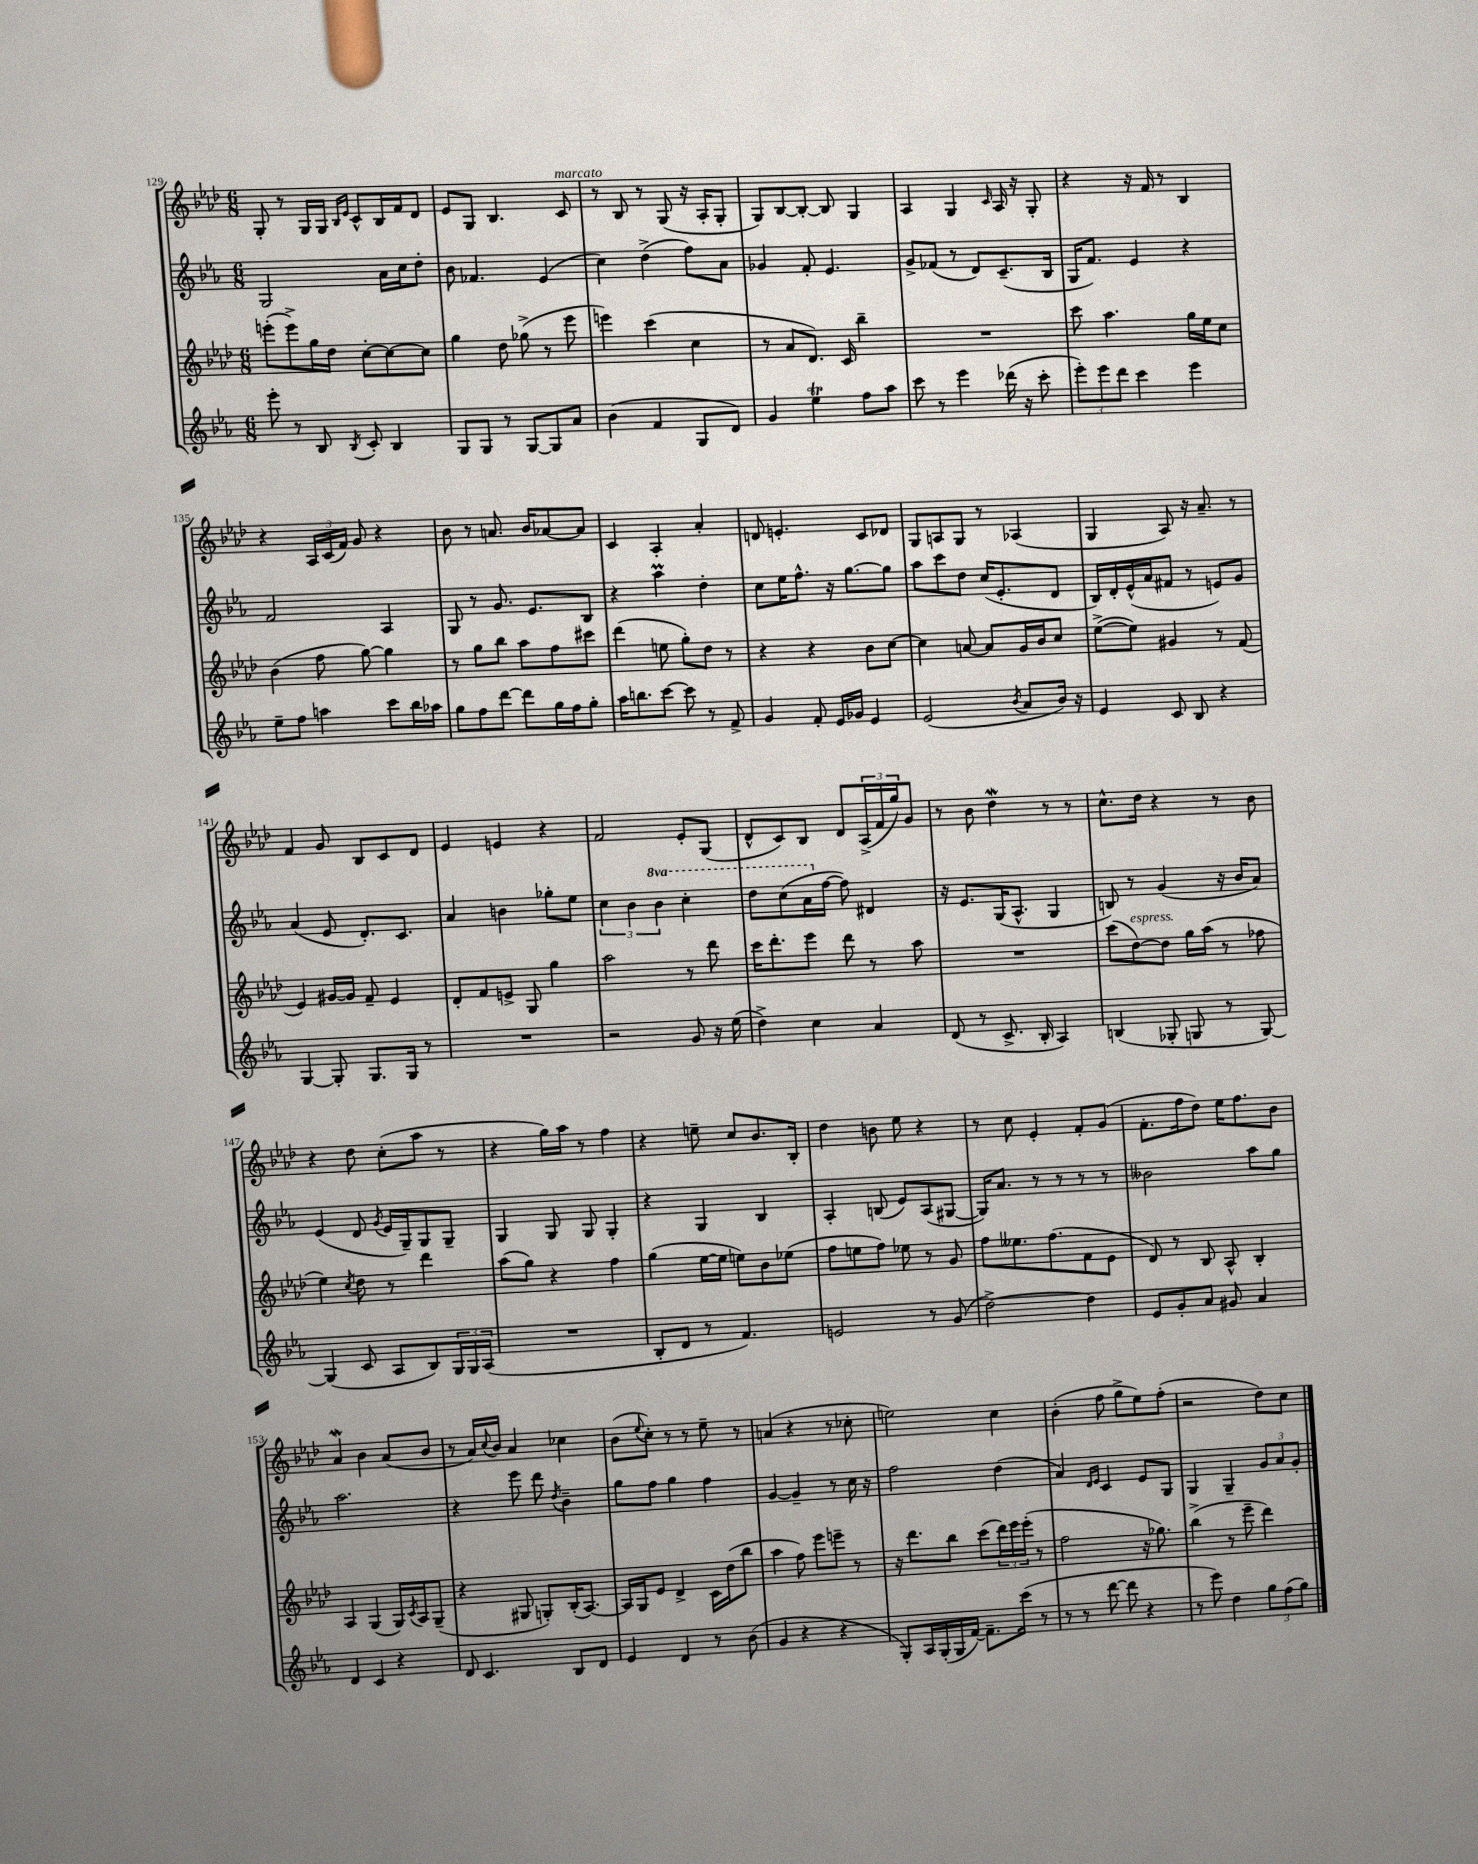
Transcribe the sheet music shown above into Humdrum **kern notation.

**kern	**kern	**kern	**kern
*staff4	*staff3	*staff2	*staff1
*clefG2	*clefG2	*clefG2	*clefG2
*k[b-e-a-]	*k[b-e-a-d-]	*k[b-e-a-]	*k[b-e-a-d-]
*M6/8	*M6/8	*M6/8	*M6/8
8eee-'\	(8eee'\L	2G/	8G'/
8r	8eee^\)	.	8r
8B-/	16gg\L	.	16G/LL
.	16dd-\JJ	.	16G/JJ
.	.	.	16qqB-/LL
8qB-/	.	.	16qqe-/JJ
8c'/	[8cc'\L	.	8c^^/L
4B-/	8cc\_	16a-\LL	16B-/L
.	.	16cc\J	16f/J
.	8cc\]J	8dd'\J	8d-/J
=	=	=	=
8G/L	4gg\	8b-\	8e-/L
8G/J	.	4.f-/	8G/J
8r	8dd-\	.	4.B-/
[8G/L	(8gg-^\	.	.
8G/]	8r	(4e-/	.
8a-/J	8eee-\	.	8c/
=	=	=	=
(4b-\	4eee\)	4cc\)	8r
.	.	.	8B-/
4f/	(4ccc\	(4dd^\	8r
.	.	.	(8G/
8G/L	4cc\	8ff\L)	16r
.	.	.	16A-'/LK
8d/J)	.	8a-\J	8G'/J
=	=	=	=
4g/	8r	4g-/	8G/L)
.	8a-/L	.	[8B-/
4ee-\	8.d-/J)	8f'/	8B-'/_J
.	.	4.e-/	8B-/]
.	16c/	.	.
8ff\L	4bb-~\	.	4G/
8aa-\J	.	.	.
=	=	=	=
8ccc\	2.r	8g^/L	4A-/
8r	.	(8f-/J	.
4eee-\	.	8r	4G/
.	.	8d/L)	.
.	.	.	16qqc/
(16ddd-\	.	(8.c~/	16A-/
16r	.	.	16r
8ccc'\	.	.	8G'/
.	.	16B-/Jk	.
=	=	=	=
12eee-'\L)	8ccc\	16G/LK	4r
.	.	8.f/J)	.
12eee-\	.	.	.
.	4.aa-\	.	.
12ddd\J	.	.	.
4ccc\	.	4e-/	16r
.	.	.	16f/
.	.	.	8r
4eee-\	16gg\LL	4r	4B-/
.	16ee-\J	.	.
.	8cc\J	.	.
=	=	=	=
8ee-~\L	(4b-\	2f/	4r
8ff\J	.	.	.
4aa\	8ff\	.	24A-/LL
.	.	.	(24c/
.	.	.	24f/JJ)
.	[8gg\)	.	8g/
8ccc\L	4gg\]	4A-/	4r
16bb-\L	.	.	.
16aa-\JJ	.	.	.
=	=	=	=
8gg\L	8r	8G/	8b-\
8ff\	8gg\L	8r	8r
[8ddd\J	8bb-\J	8.g/	8.a/
8ddd\]L	8aa-\L	.	.
.	.	8.e-/L	16b-/LK
16gg\L	8ff\	.	[8a-/
16ff\J	.	.	.
8gg'\J	8ccc#\J	8B-/J	8a-/]J
=	=	=	=
16aa-\LK	(4ddd-\	4r	4c/
8.bb\	.	.	.
[8ccc\J	8ee\	4aa-\	4A-'/
8ccc\]	8gg'\L)	.	.
8r	8dd-\J	4dd'\	4a-'/
8f^/	8r	.	.
=	=	=	=
4g/	4r	8cc\L	8d/
.	.	16ee-\K	4.e'/
.	.	8.ff^^\J	.
8f'/	4r	.	.
16e-/LL	.	16r	.
16g-/JJ	.	[8.gg\L	.
4e-/	8b-\L	.	8c/L
.	[8cc\J	8gg\]J	8d-/J
=	=	=	=
(2e-/	4cc\]	8aa-\L	8G/L
.	.	8ccc\	8A/
.	[8a/	8dd\J	8G/J
.	8a/]L	(16cc/LK	8r
.	.	8.e-'/	.
8qb-/	.	.	.
8a-/L	16g/L	.	(4A-/
.	16b-/J	.	.
16b-/Jk)	8cc/J	8d/J	.
16r	.	.	.
=	=	=	=
4e-/	([8ee-^\L	16B-/LL)	4G/
.	.	16d'/	.
.	8ee-\]J)	(16e-^^/	.
.	.	16a-/J	.
8c/	4g#/	8f#/J	8A-/)
8B-/	.	8r	16r
.	.	.	8.a-~/
4r	8r	8e/L)	.
.	(8f/	8g/J	8r
=	=	=	=
[4G/	4e-/)	(4a-/	4f/
8G'/]	[16g#/LL	8e-/	8g/
.	16g#/]JJ	.	.
8.G/L	8f~/	8.d'/L)	8B-/L
.	4e-/	.	8c/
16G/Jk	.	8.c/J	.
8r	.	.	8d-/J
=	=	=	=
2.r	8d-'/L	4a-/	4e-/
.	8f/	.	.
.	8e^/J	4b\	4e/
.	8G/	.	.
.	4gg\	8gg-'\L	4r
.	.	8ee-\J	.
=	=	=	=
2r	2aa-\	6cc\	2f/
.	.	6b-\	.
.	.	6bb-\	.
8g/	8r	4ccc'\	8e-'/L
16r	8ddd-\	.	(8G/J
(16ee-\	.	.	.
=	=	=	=
4dd^\)	16ccc\LK	8ddd\L	8d-^^/L
.	8.ddd-'\	.	.
.	.	(8ccc\	8c/)
4cc\	8eee-\J	16aa-\L	8B-/J
.	.	[16ff\JJ	.
.	8ddd-\	8ff\])	8d-/L
4a-/	8r	4d#/	(24A-^/L
.	.	.	24f/
.	.	.	24gg/J)
.	8aa-\	.	8g/J
=	=	=	=
(8d/	2.r	16r	8r
.	.	8.e-/L	.
8r	.	.	8b-\
8.c^/	.	(16G/K	4dd-\
.	.	8.A-^^/J	.
16B-'/	.	.	.
4A-/)	.	4G/	8r
.	.	.	8r
=	=	=	=
(4B/	(8ccc\L	8B/)	8.cc^^\L
.	[8dd-\)	8r	.
.	.	.	16dd-\Jk
8G-'/	8dd-\]J	(4g/	4r
8G/	16gg\LL	.	.
.	(16aa-\JJ	.	.
8r	8r	16r	8r
.	.	16b-/LK	.
[8G/)	8ff-\	8a-/J)	8b-\
=	=	=	=
(4G/]	4ee-\)	(4e-/	4r
.	8qcc/	.	.
8c/	8dd-\	8d/	8dd-\
.	.	8qg/	.
8A-/L	8r	16e-/LL	(8cc'\L
.	.	16G~/J)	.
8B-/)	4ddd-\	8G/	8aa-\J
24G/L	.	8G~/J	8r
24G/	.	.	.
(24A-/JJ	.	.	.
=	=	=	=
2.r	(8aa-\L	4G/	4r
.	8gg\J)	.	.
.	4r	8G/	16gg\LL)
.	.	.	16aa-\JJ
.	.	8G/	8r
.	4ff\	4G'/	4ff\
=	=	=	=
8B-'/L	(4gg\	4r	4r
8d/J	.	.	.
8r	[16ee-\LL	4G/	8ee~\
.	16ee-\]JJ	.	.
4.f/)	8ee\L)	.	8cc/L
.	8b-\	4B-/	8.b-/
.	(8ee-\J	.	.
.	.	.	16B-'/Jk
=	=	=	=
2e/	8ff\L	4A-'/	4dd-\
.	8ee\	.	.
.	8ff\J)	(8B/	8b\
.	8ee-\	8e-/L)	8ee-\
8r	8r	(8A-/	4r
(8g/	8g/	[8G#/J	.
=	=	=	=
[2dd^\)	8ff\L	16G#/]LK)	8r
.	.	8.a-/J	.
.	8.ee--\	.	8cc\
.	.	8r	4e-'/
.	(8.ff\	.	.
.	.	8r	.
4dd\]	8f\	8r	8f'/L
.	8e-\J	8r	(8g/J
=	=	=	=
8e-/L	8d-/)	2b--\	8.f'\L
8g'/	8r	.	.
.	.	.	16ff\k
8a-/J	8B-/	.	8dd-\J)
8g#/	8A-^^/	.	16ee-\LK
.	.	.	8.ff\
4a-/	4B-'/	8aa-\L	.
.	.	8gg\J	8b-\J
=	=	=	=
4d/	4A-/	2.aa-\	4a-/
4c/	(4G/	.	4b-\
4r	16G/LL)	.	(8a-/L
.	8qc/	.	.
.	16A-/J	.	.
.	(8G~/J	.	8b-/J
=	=	=	=
8d/	4r	4r	8r
4.c/	.	.	16a-/LL)
.	.	.	8qqcc/
.	.	.	16b-/JJ
.	8G#/	8eee-\	4a-/
.	8G'/L)	8ddd\	.
.	.	8qdd/	.
8B-/L	(16B-'/K	4b-~\	4cc-\
.	[8.A-/J)	.	.
8d/J	.	.	.
=	=	=	=
4e-/	16A-/]LL	8gg\L	(8b-\L
.	16G/J	.	.
.	.	.	8qqee-/
.	8e-/J	8ff\J	8cc'\J)
4d/	4d-^/	4gg\	8r
.	.	.	8r
8r	16c\LL	4ff\	8ee-~\
.	(16dd-\J	.	.
(8b-\	8bb-\J	.	8r
=	=	=	=
4g/	4aa-\	[4g/	(4a/
4r	8ff\)	4g~/]	4r
.	8eee-\L	.	.
4r	8eee~\J	8r	8r
.	8r	16cc\	8cc-'\
.	.	16r	.
=	=	=	=
8G'/L)	16r	2ff\	2ee\)
.	8.ddd-\L	.	.
16A-/L	.	.	.
(16G'/	.	.	.
16G/	8bb-\J	.	.
[16f/JJ)	.	.	.
8.f~\]L	(8ccc\L	.	.
.	24ddd-\L)	(4dd\	4cc\
.	24eee-\	.	.
(16ccc\Jk	.	.	.
.	(24eee-'\JJ	.	.
8r	8r	.	.
=	=	=	=
8r	2ff\	4a-/)	(4b-'\
8r	.	.	.
.	.	16qqd/LL	.
.	.	16qqe-/JJ	.
[8ddd\	.	4c/	8ff\
8ddd\]	.	.	8gg^\L
4r	16r	8e-/L	8ee-\)
.	8.gg-\)	.	.
.	.	8G/J	(8ff'\J
=	=	=	=
8r	(4bb-^\	4G/	2r
8eee-\)	.	.	.
4dd\	8r	4G~/	.
.	8eee-~\	.	.
12gg\L	4ddd-\)	12g/L	8dd-\L)
(12ff\	.	12a-/	.
.	.	.	8cc\J
12gg\J)	.	12g'/J	.
==	==	==	==
*-	*-	*-	*-
